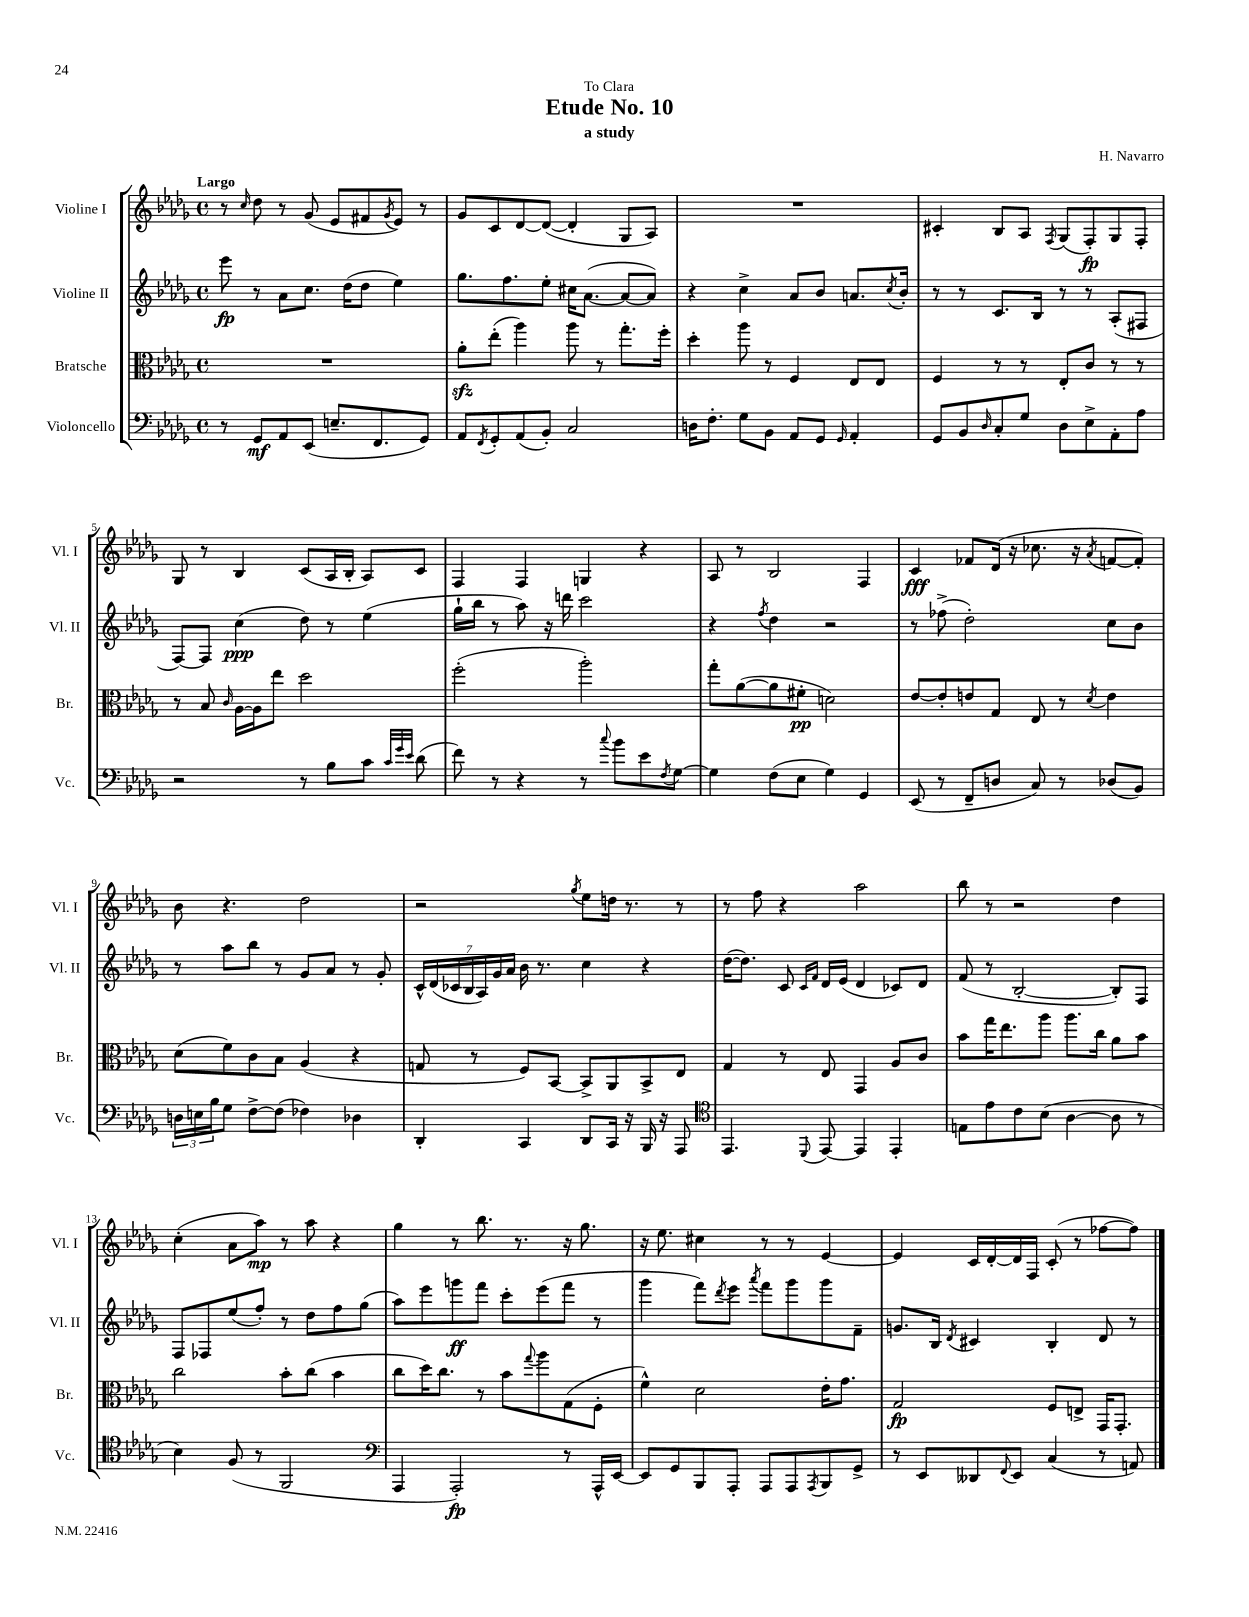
\header { title = "Etude No. 10" composer = "H. Navarro" subtitle = "a study" dedication = "To Clara" }
<<
\new StaffGroup <<
\new Staff = "s0" \with { instrumentName = "Violine I" shortInstrumentName = "Vl. I" } {
    \clef treble \key des \major \defaultTimeSignature \time 4/4 \tempo "Largo"
    r8 \grace { c''16 } des''8 r8 ges'8( ees'8 fis'8 \acciaccatura { ges'8 } ees'8) r8 |
    ges'8 c'8 des'8~ des'8~( des'4-. ges8 aes8) |
    R1 |
    cis'4-. bes8 aes8 \acciaccatura { f8 } ges8( f8-.\fp) ges8 f8-. |
    ges8 r8 bes4 c'8( aes16 bes16-. aes8) c'8 |
    f4 f4 g4 r4 |
    aes8 r8 bes2 f4 |
    c'4\fff fes'8 des'16( r16 ces''8. r16 \acciaccatura { aes'8 } f'8~ f'8-.) |
    bes'8 r4. des''2 |
    r2 \acciaccatura { ges''8 } ees''8 d''16 r8. r8 |
    r8 f''8 r4 aes''2 |
    bes''8 r8 r2 des''4 |
    c''4-.( aes'8 aes''8\mp) r8 aes''8 r4 |
    ges''4 r8 bes''8. r8. r16 ges''8. |
    r16 ees''8. cis''4 r8 r8 ees'4~ |
    ees'4 c'16 des'16~-. des'16 f16 c'8-.( r8 fes''8~ fes''8) \bar "|." |
}
\new Staff = "s1" \with { instrumentName = "Violine II" shortInstrumentName = "Vl. II" } {
    \clef treble \key des \major \defaultTimeSignature \time 4/4
    ees'''8\fp r8 aes'8 c''8. des''16( des''8 ees''4) |
    ges''8. f''8. ees''8-. cis''16 aes'8.~( aes'8~ aes'8) |
    r4 c''4-> aes'8 bes'8 a'8. \acciaccatura { c''8 } bes'16-. |
    r8 r8 c'8. bes16 r8 r8 aes8-.( fis8 |
    f8~) f8 c''4\ppp( des''8) r8 ees''4( |
    ges''16-! bes''16 r8 aes''8) r16 d'''16 c'''2 |
    r4 \acciaccatura { f''8 } des''4 r2 |
    r8 fes''8->( des''2-.) c''8 bes'8 |
    r8 aes''8 bes''8 r8 ges'8 aes'8 r8 ges'8-. |
    \tuplet 7/4 { c'16-^ des'16( ces'16 bes16 aes16) ges'16 aes'16 } bes'16 r8. c''4 r4 |
    des''16~( des''8.) c'8 \grace { c'16 f'16 } des'16 ees'16( des'4 ces'8) des'8 |
    f'8( r8 bes2~-. bes8-.) f8 |
    f8 fes8 ees''8( f''8-.) r8 des''8 f''8 ges''8( |
    aes''8) ees'''8 g'''8\ff f'''8 c'''8-. ees'''8( f'''8 r8 |
    ges'''4 f'''8) \acciaccatura { des'''8 } ees'''8 \acciaccatura { aes'''8 } f'''8 ges'''8 ges'''8 f'8-- |
    g'8. bes16 \acciaccatura { des'8 } cis'4 bes4-. des'8 r8 \bar "|." |
}
\new Staff = "s2" \with { instrumentName = "Bratsche" shortInstrumentName = "Br." } {
    \clef alto \key des \major \defaultTimeSignature \time 4/4
    R1 |
    aes'8-.\sfz ees''8-.( aes''4) aes''8 r8 ges''8.-. f''16-. |
    des''4-. aes''8 r8 f4 ees8 ees8 |
    f4 r8 r8 ees8-. c'8 r8 r8 |
    r8 bes8 \grace { c'16 } aes16~ aes16 ees''8 des''2 |
    f''2-.( aes''2-.) |
    ges''8-. aes'8~( aes'8 fis'8-.\pp d'2) |
    ees'8~ ees'8-. e'8 ges8 ees8 r8 \acciaccatura { des'8 } e'4 |
    des'8( f'8) c'8 bes8 aes4( r4 |
    g8 r8 f8) bes,8~ bes,8-> aes,8 bes,8-> ees8 |
    ges4 r8 ees8 ges,4 aes8 c'8 |
    bes'8 ges''16 ees''8. aes''8 aes''8. c''16 aes'8 bes'8 |
    c''2 bes'8-. c''8( bes'4 |
    c''8 des''16) c''8. r8 bes'8 \appoggiatura { ges''8 } aes''8 ges8( f8-. |
    f'4-^) des'2 ees'16-. ges'8. |
    ges2\fp f8 e8-> ges,16 ges,8.-. \bar "|." |
}
\new Staff = "s3" \with { instrumentName = "Violoncello" shortInstrumentName = "Vc." } {
    \clef bass \key des \major \defaultTimeSignature \time 4/4
    r8 ges,8\mf aes,8 ees,8( e8.-- f,8. ges,8) |
    aes,8 \acciaccatura { f,8 } ges,8-. aes,8( bes,8-.) c2 |
    d16 f8.-. ges8 bes,8 aes,8 ges,8 \grace { ges,16 } aes,4-. |
    ges,8 bes,8 \grace { des16 } c8-. ges8 des8 ees8-> aes,8-. aes8 |
    r2 r8 bes8 c'8 \grace { c'32 ges'32 ees'32 } des'8( |
    f'8) r8 r4 r8 \appoggiatura { c''8 } bes'8 ees'8 \acciaccatura { f8 } ges8~ |
    ges4 f8( ees8 ges4) ges,4 |
    ees,8( r8 f,8-- d8 c8) r8 des8( bes,8) |
    \tuplet 3/2 { d16 e16 bes16 } ges8 f8~-> f8( fes4) des4 |
    des,4-. c,4 des,8 c,16 r16 bes,,16 r16 aes,,8 |
    \clef tenor ees,4. \appoggiatura { des,8 } ees,8~ ees,4 ees,4-. |
    e8 ees'8 c'8 bes8( aes4~ aes8 r8 |
    bes4) f8( r8 f,2 |
    \clef bass aes,,4 aes,,2-.\fp) r8 aes,,16-^ ees,16~ |
    ees,8 ges,8 bes,,8 aes,,8-. aes,,8 aes,,8 \acciaccatura { aes,,8 } bes,,8 ges,8-> |
    r8 ees,8 deses,8 \appoggiatura { f,8 } ees,8 c4( r8 a,8) \bar "|." |
}
>>
>>
